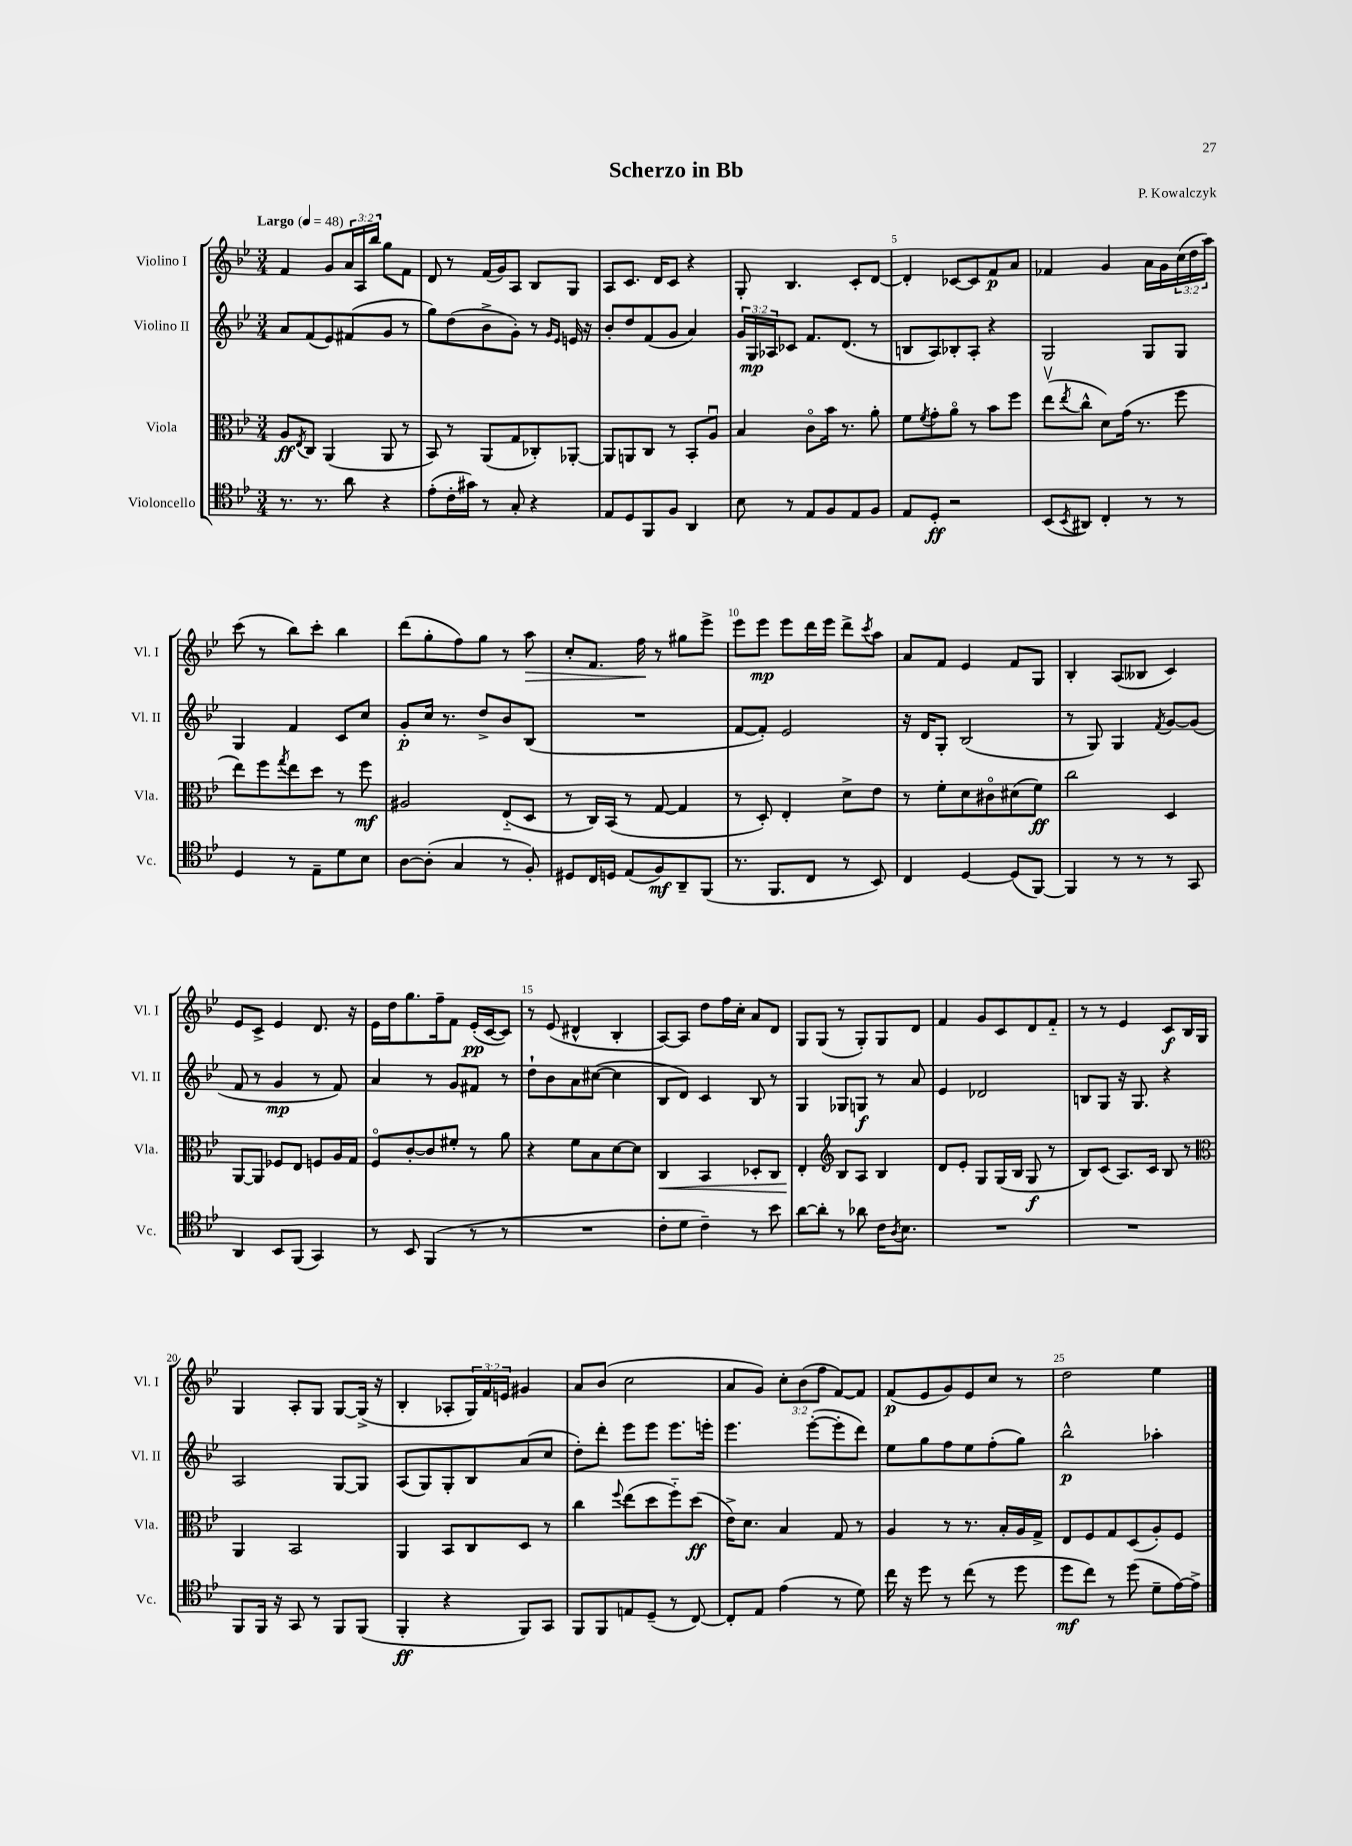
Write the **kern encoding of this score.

**kern	**kern	**kern	**kern
*staff4	*staff3	*staff2	*staff1
*clefC4	*clefC3	*clefG2	*clefG2
*k[b-e-]	*k[b-e-]	*k[b-e-]	*k[b-e-]
*M3/4	*M3/4	*M3/4	*M3/4
*MM48	*MM48	*MM48	*MM48
8.r	8A	8a	4f
.	8qE-	.	.
.	8C	(8f	.
8.r	.	.	.
.	(4AA	8e-)	8g
8a	.	(8f#	24a
.	.	.	24A
.	.	.	24bb-
4r	8AA	8g	8gg
.	8r	8r	8f
=	=	=	=
(8e-'	8BB-)	8gg)	8d
16c'	8r	(8dd	8r
16g#)	.	.	.
8r	(8AA	8b-^	(16f
.	.	.	16g)
8G'	8G	8g')	8A
4r	8C-')	8r	8B-
.	.	16qqg	.
.	.	16qqe-	.
.	[8AA-'	16e	8G
.	.	16r	.
=	=	=	=
8E-	8AA-]	8b-'	8A
8D	8AA	8dd	8.c
8FF	8C	(8f	.
.	.	.	16d
8F	8r	8g	8c
4AA	8BB-'	4a)	4r
.	8Au	.	.
=	=	=	=
8B-	4B-	24g	8G'
.	.	24G	.
.	.	24A-	.
8r	.	8c-	4.B-
8E-	8co	8.f	.
8F	16b-	.	.
.	8.r	(8.d	.
8E-	.	.	8c'
8F	8a'	8r	[8d
=	=	=	=
8E-	8f	8B	4d']
.	8qf	.	.
8D'	8g'	8A)	.
2r	8ao	8B-'	[8c-
.	8r	8A'	8c-]
.	8b-	4r	8f
.	8ff	.	8a
=	=	=	=
(8BB-	(8ee-v	2G	4f-
8qBB-	8qee-	.	.
8AA#)	8cc^^	.	.
4C'	8d)	.	4g
.	(16g	.	.
.	8.r	.	.
8r	.	8G	16a
.	.	.	16g
8r	8ff	8G	(24cc
.	.	.	24dd
.	.	.	24aa)
=	=	=	=
4D	8ee-)	4G	(8ccc
.	8ff	.	8r
.	8qgg	.	.
8r	8ee-	4f	8bb-)
8E-~	8dd	.	8ccc'
8d	8r	8c	4bb-
8B-	8ff	8cc	.
=	=	=	=
[8A	2A#	8g'	(8ddd
(8A']	.	16cc	8gg'
.	.	8.r	.
4G	.	.	8ff)
.	.	8dd^	8gg
8r	(8E-'~	8b-	8r
8F')	8D	(8B-	8aa
=	=	=	=
8D#	8r	2.r	8cc'
16C	16C)	.	8.f
16D	(16BB-	.	.
(8E-	8r	.	.
.	.	.	16ff
8F)	[8G	.	8r
8AA~	4G]	.	8gg#
(8FF	.	.	8eee-^
=	=	=	=
8.r	8r	[8f	8eee-
.	8D')	8f'])	8eee-
8.FF	.	.	.
.	4E-'	2e-	8eee-
8C	.	.	16ddd
.	.	.	16eee-
8r	8d^	.	8ddd^
.	.	.	8qccc
8BB-)	8e-	.	8aa
=	=	=	=
4C	8r	16r	8a
.	.	16d	.
.	8f'	8G'	8f
[4D	8d	(2B-	4e-
.	8c#o	.	.
(8D]	(8d#	.	8f
[8FF)	8f)	.	8G
=	=	=	=
4FF]	2cc	8r	4B-'
.	.	8G)	.
8r	.	4G	(8A
8r	.	.	8B--
.	.	8qf	.
8r	4D	[8g	4c)
8GG	.	(8g]	.
=	=	=	=
4AA	[8AA	8f	8e-
.	8AA]	8r	8c^
8BB-	8F-	4g	4e-
(8FF	8E-	.	.
4GG)	8F	8r	8.d
.	16A	8f)	.
.	16G	.	16r
=	=	=	=
8r	8Fo	4a	16e-
.	.	.	16dd
8BB-	[8c'	.	8.gg
(4FF	8c]	8r	.
.	.	.	16ff~
.	8f#'	8g	8f
8r	8r	8f#	(16e-'
.	.	.	[16c
8r	8a	8r	8c])
=	=	=	=
2.r	4r	8dd`	8r
.	.	8b-	(8e-
.	8f	8a	4d#^^
.	8B-	([8cc#	.
.	[8d	4cc#]	4B-'
.	8d]	.	.
=	=	=	=
8c'	4C	8B-	[8A)
8d	.	8d)	8A]
4c~)	4BB-	4c	8dd
.	.	.	16ff
.	.	.	16cc'
8r	8D-'	8B-	8a
8b-	8C	8r	8d
=	=	=	=
[8a	4E-'	4G	8G
8a']	.	.	(8G
*	*clefG2	*	*
8r	8B-	8G-	8r
8a-	8A	8G	8G')
16c	4B-	8r	8G
8qA	.	.	.
8.B-	.	.	.
.	.	8a	8d
=	=	=	=
2.r	8d	4e-	4f
.	8e-'	.	.
.	8G	2d-	8g
.	(16G	.	8c
.	16B-	.	.
.	8G	.	8d
.	8r	.	8f'~
=	=	=	=
2.r	8B-)	8B	8r
.	(8c	8G	8r
.	8.A)	16r	4e-
.	.	8.G	.
.	16c	.	.
.	8B-	4r	8c
.	8r	.	16B-
.	.	.	16G
=	=	=	=
*	*clefC3	*	*
8FF	4AA	2A	4G
16FF	.	.	.
16r	.	.	.
8GG	2BB-	.	8A'
8r	.	.	8G
8FF	.	[8G	[8G
(8FF	.	8G]	(16G^]
.	.	.	16r
=	=	=	=
4FF'	4AA	(8A	4B-'
.	.	8G)	.
4r	8BB-	8G'	8A-'
.	8C	8B-	24G)
.	.	.	24f
.	.	.	24e
8FF)	8D	(8a	4g#
8GG	8r	8cc	.
=	=	=	=
8FF	4cc	8dd')	8a
8FF	.	8ddd'	(8b-
.	8qqff	.	.
8E	(8ee-	8eee-	2cc
(8D~	8dd	8eee-	.
8r	8ff'~)	8.eee-	.
[8C)	(8dd	.	.
.	.	16eee'	.
=	=	=	=
8C']	16e-^)	4.eee-	8a
.	8.d	.	.
8E-	.	.	8g)
(4e-	4B-	.	12cc'
.	.	.	(12b-
.	.	([8eee-'	.
.	.	.	12ff
8r	8G	8eee-']	[8f)
8d)	8r	8ddd)	8f]
=	=	=	=
16cc	4A	8ee-	(8f
16r	.	.	.
8dd	.	8gg	8e-
8r	8r	8ff	8g)
(8cc	8.r	8ee-	8e-
8r	.	(8ff'	8cc
.	16B-'	.	.
8dd	16A	8gg)	8r
.	16G^	.	.
=	=	=	=
8dd	8E-	2bb-^^	2dd
8cc)	8F	.	.
8r	8G	.	.
(8dd	(8D	.	.
8d~	8A')	4aa-'	4ee-
[16e-)	8F	.	.
16e-^]	.	.	.
==	==	==	==
*-	*-	*-	*-
